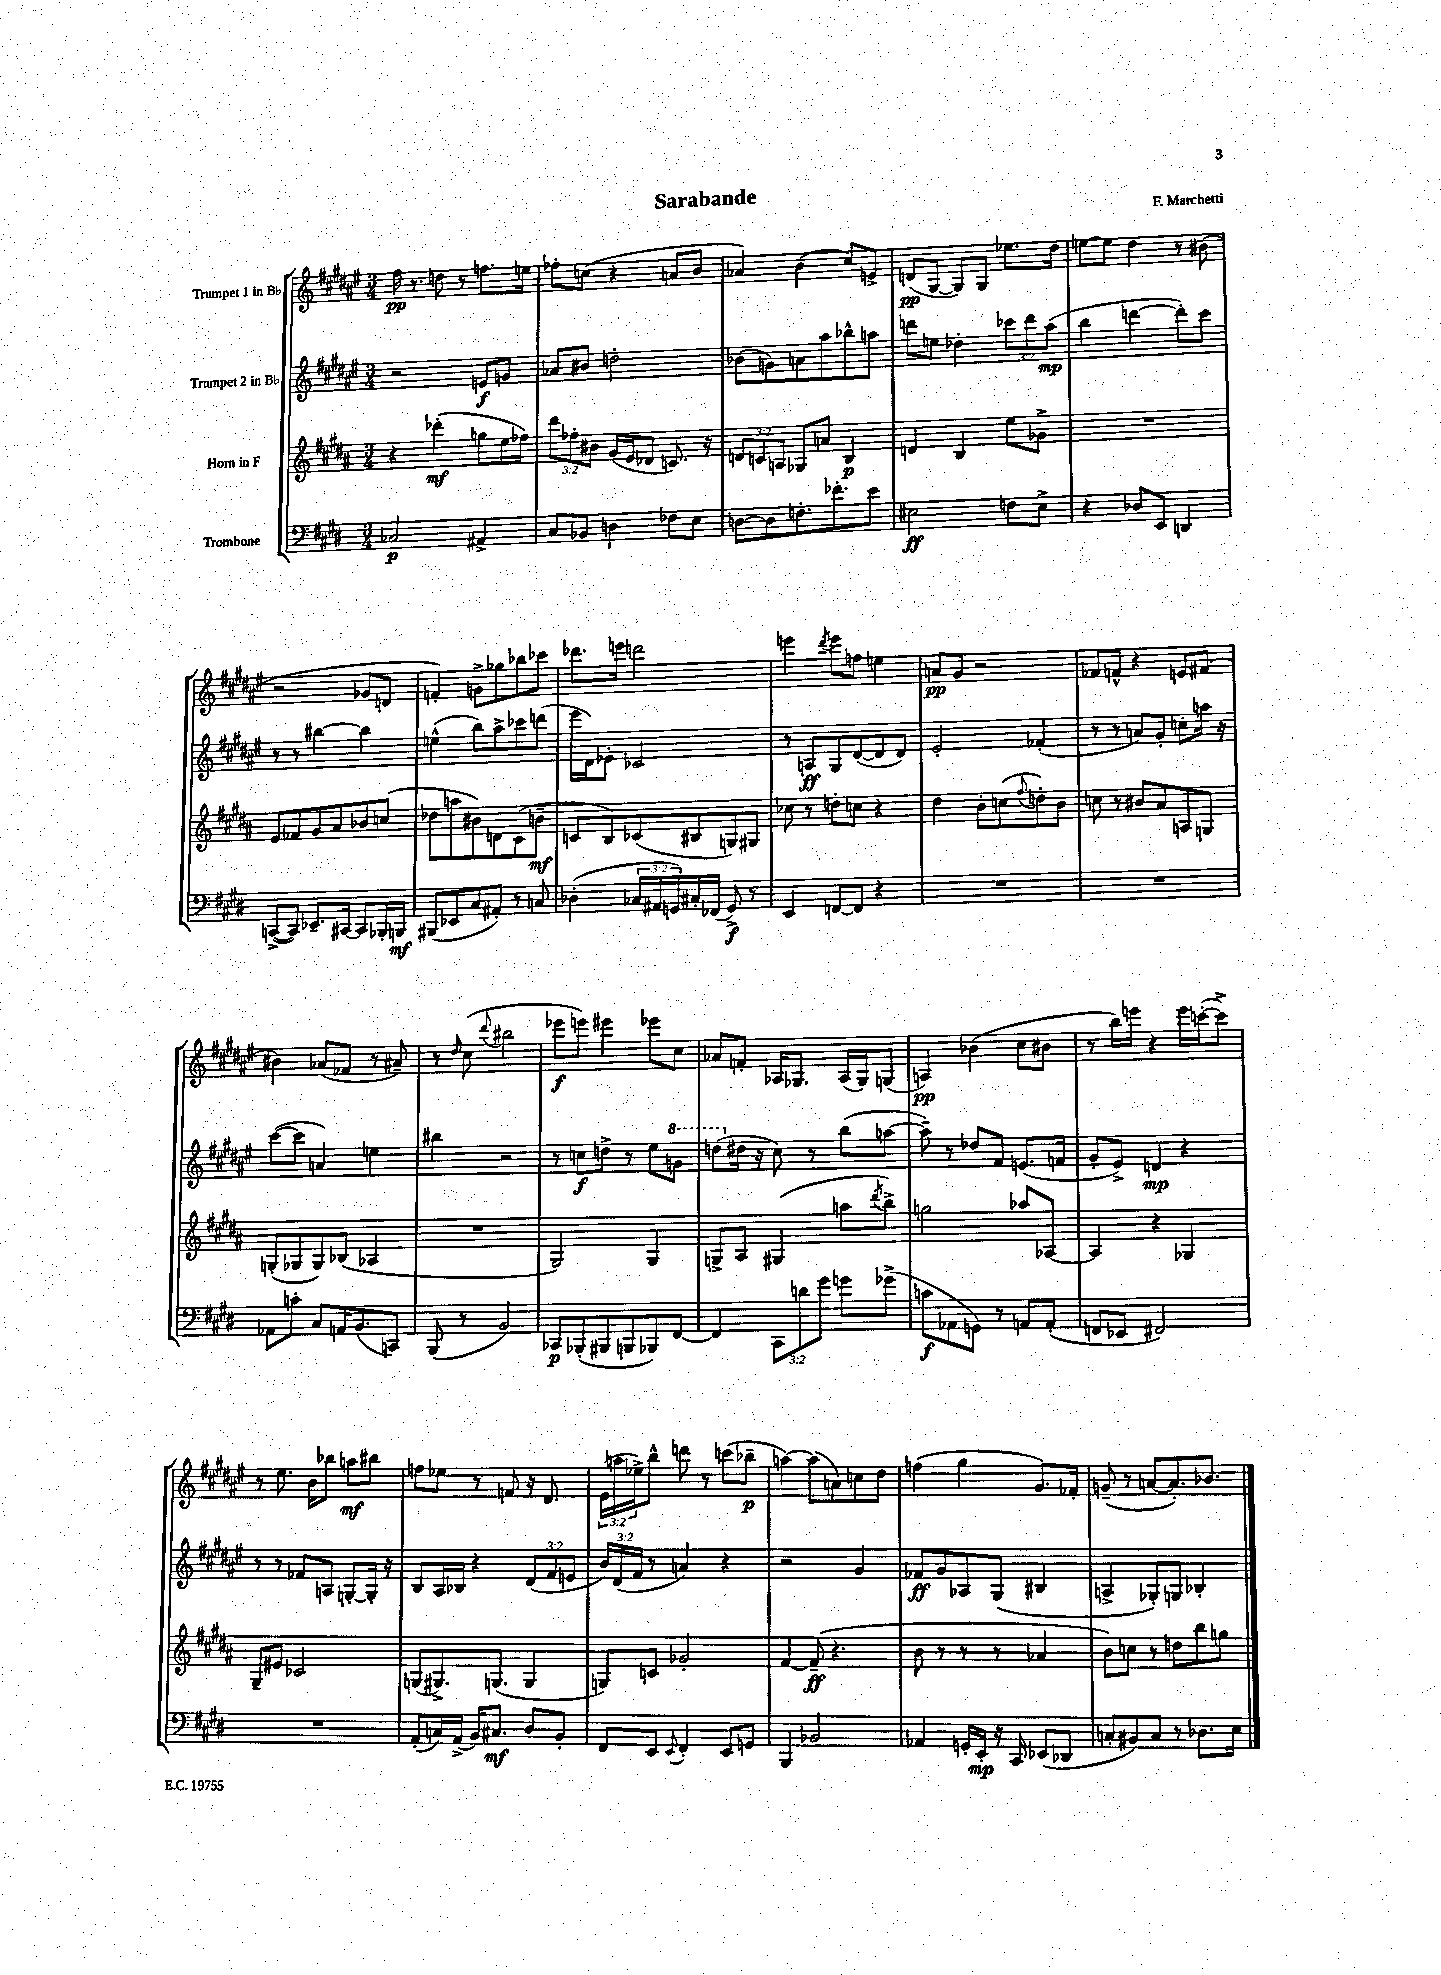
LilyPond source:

\header { title = "Sarabande" composer = "F. Marchetti" }
<<
\new StaffGroup <<
\new Staff = "s0" \with { instrumentName = "Trumpet 1 in Bb" } {
    \clef treble \key fis \major \numericTimeSignature \time 3/4 \override Staff.TupletNumber.text = #tuplet-number::calc-fraction-text
    fis''16\pp r8. d''8 r8 f''8. e''16 |
    fes''8-. c''8( r4 a'8 b'8 |
    aes'4) b'4( cis''8) e'8-> |
    d'8\pp( gis8~ gis8) gis8 ees''8. dis''16 |
    e''8~ e''8 dis''4 r8 bis'8( |
    r2 ges'8 d'8 |
    f'4-.) g'8-> ges''8 bes''8 ces'''8 |
    des'''8. e'''16 d'''2 |
    e'''4 \acciaccatura { dis'''8 } e'''8 f''8 e''4 |
    a'8\pp gis'8 r2 |
    fes'8 f'8-^ r4 e'8 fis'8( |
    bis'4) aes'8( fes'8 r8 ais'8--) |
    r8 \grace { dis''16 } cis''8( \appoggiatura { dis'''8 } bis''2 |
    ees'''8\f e'''8) eis'''4 ees'''8 cis''8 |
    aes'8 f'8-. aes16 ges8. aes16( ges16) g8( |
    a4\pp) bes'4( cis''8 bis'8 |
    r8 b''16) e'''16 r4 e'''16 c'''16~-.( c'''8->) |
    r8 eis''8. b'16 bes''8 a''8\mf bis''8 |
    f''8 ees''8 r8 f'8 r16 dis'8. |
    \tuplet 3/2 { eis'16( a''16 ees''16->) } b''8-^ d'''8 r8 c'''8( bes''8--\p |
    a''4~) a''8( a'8) c''8 dis''8 |
    f''4( gis''4 gis'8.) fes'16-. |
    g'8--( r8 a'8~ a'8.-.) bes'8. \bar "|." |
}
\new Staff = "s1" \with { instrumentName = "Trumpet 2 in Bb" } {
    \clef treble \key fis \major \numericTimeSignature \time 3/4 \override Staff.TupletNumber.text = #tuplet-number::calc-fraction-text
    r2 e'8\f g'8 |
    aes'8 bis'8 d''2-. |
    bes'8( g'8) a'8 ais''8 bes''8-^ a''8 |
    d'''8 e''8 des''4-. \tuplet 3/2 { ces'''8 d'''8 ais''8\mp( } |
    b''4 d'''4~ d'''8-.) cis'''8 |
    r8 r8 bis''4~ bis''4 |
    e''4-^( b''8) ais''8-> ces'''8 d'''8( |
    eis'''16 dis'16) ees'8-. ces'2 |
    r8 a8\ff gis8 dis'8~( dis'8 dis'8) |
    eis'2-. fes'4-.( |
    r8 r8 a'8) gis'8-. c''8-. a''16 r16 |
    cis'''8~( cis'''8 a'4) e''4 |
    bis''4 r2 |
    r8 c''8\f d''8-> r8 eis''8 \ottava #1 g''8 |
    d'''8( \ottava #0 dis''!16 r16 cis''8) r8 b''8( a''8~ |
    a''8--) r8 des''8 fis'8 e'8.( f'16 |
    gis'8-. eis'8->) d'4\mp r4 |
    r8 r8 fes'8 a8 g8~-. g16-. r16 |
    b8 ais16 bes16 r4 \tuplet 3/2 { dis'8( fis'8 e'8 } |
    \tuplet 3/2 { b'16) dis'16( fis'16 } r8 a'4) r4 |
    r2 gis'4 |
    fes'8\ff gis'8 aes8 gis8( bis4 |
    a4-> ges8-.) g8 bes4-. \bar "|." |
}
\new Staff = "s2" \with { instrumentName = "Horn in F" } {
    \clef treble \key b \major \numericTimeSignature \time 3/4 \override Staff.TupletNumber.text = #tuplet-number::calc-fraction-text
    r4 des'''4-.\mf( g''8 e''16 fes''16) |
    \tuplet 3/2 { dis'''8 fes''8-. bis'8 } gis'16( e'16 des'8 c'8.) r16 |
    \tuplet 3/2 { d'8 c'8 a8 } ges8 a'8 b4\p |
    d'4 b4 e''8 ges'8-> |
    R2. |
    e'8 fes'8 gis'8 ais'8 bes'8 c''8( |
    des''8 a''8 bis'8) d'8 cis'8( b'8--\mf |
    c'8 b8) ces'8( bis8 g8) gis8 |
    ces''8 r8 d''8-. c''8 r4 |
    dis''4 b'8-. c''8( \appoggiatura { fis''8 } d''8-.) b'8 |
    c''8 r8 bis'8 ais'8 a8 g8 |
    g8-.( ges8 ges8) bes8( aes4 |
    R2. |
    gis2) gis4 |
    g8-> ais8 gis4( a''8 \acciaccatura { dis'''8 } b''8->) |
    g''2 aes''8 aes8~ |
    aes4 r4 ges4 |
    gis8-- eis'8 ces'2 |
    g8( gis8.->) g8.( g4 |
    g8) c'8 ges'2-. |
    fis'4~ fis'8--\ff( r4. |
    b'8 r8 r8 r8 aes'4 |
    b'8) c''8 r8 d''8 b''8 g''8 \bar "|." |
}
\new Staff = "s3" \with { instrumentName = "Trombone" } {
    \clef bass \key e \major \numericTimeSignature \time 3/4 \override Staff.TupletNumber.text = #tuplet-number::calc-fraction-text
    ces2\p ais,4-> |
    cis8 bes,8 d4 fes8 e8 |
    d8~ d8 f8.-. fes'8.-. e'8 |
    eis2\ff f8 eis8-> |
    r4 des8 e,8 d,4 |
    c,8~->( c,8) ees,8.-- cis,16~ cis,8 bes,,16-. b,,16\mf |
    bis,,8( ees,8 cis8 ais,8-.) r8 c8 |
    des4-.( \tuplet 3/2 { ces16 ais,16 g,16) } cis16-. fes,16( g,8->\f) r8 |
    e,4 f,8~ f,8 r4 |
    R2. |
    R2. |
    aes,8 c'8-. cis8 a,16 b,8.( c,8) |
    b,,8( r8 b,2) |
    ces,8\p bes,,8-.( bis,,8 b,,8 bes,,8) fis,8~ |
    fis,4 \tuplet 3/2 { cis,8 d'8 gis'8 } g'8 ges'8->( |
    c'8\f aes,8 g,8) r8 a,8 a,8-.( |
    f,8 ees,8 fis,2) |
    R2. |
    a,8-.( c16) a,16->( b,16) cis8.\mf dis8 b,8-. |
    fis,8 e,8 \appoggiatura { e,8 } fis,4-. e,8 g,8 |
    b,,4 bes,2 |
    aes,4 g,16-. e,16-.\mp r16 cis,16 ees,8( des,8 |
    c8-. bis,8) c8 r8 des8. e16 \bar "|." |
}
>>
>>
\layout { \context { \Score \remove "Bar_number_engraver" } }
